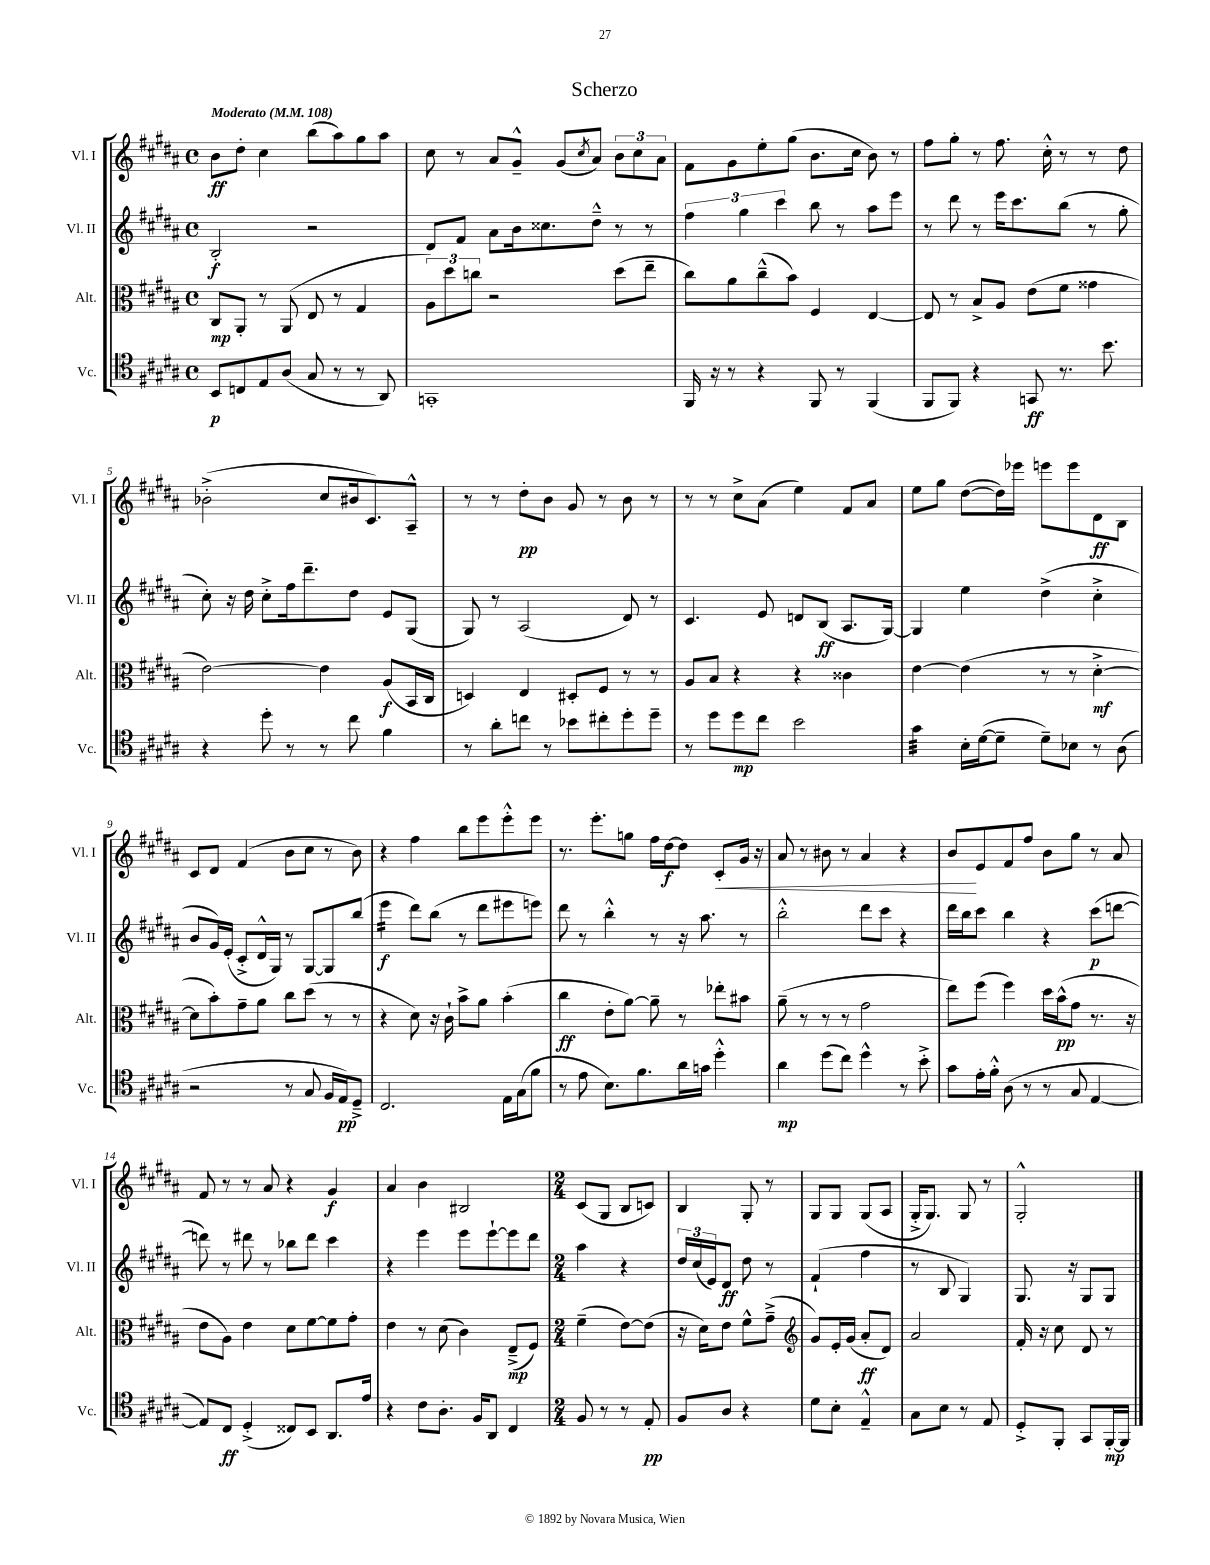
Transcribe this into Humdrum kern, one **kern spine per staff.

**kern	**kern	**kern	**kern
*staff4	*staff3	*staff2	*staff1
*clefC4	*clefC3	*clefG2	*clefG2
*k[f#c#g#d#a#]	*k[f#c#g#d#a#]	*k[f#c#g#d#a#]	*k[f#c#g#d#a#]
*M4/4	*M4/4	*M4/4	*M4/4
*met(c)	*met(c)	*met(c)	*met(c)
*MM108	*MM108	*MM108	*MM108
8BB/L	8C#/L	2B'/	8b\L
8C/	8AA#'/J	.	8dd#'\J
8E/	8r	.	4cc#\
(8A#/J	(8AA#/	.	.
8G#/	8E/	2r	(8bb\L
8r	8r	.	8aa#\)
8r	4G#/	.	8gg#\
8AA#/)	.	.	8aa#\J
=	=	=	=
1GG'	12A#\L)	8d#/L	8cc#\
.	12dd#\	.	.
.	.	8f#/J	8r
.	12cc\J	.	.
.	2r	8a#\L	8a#/L
.	.	16b\k	8g#~^^/J
.	.	8.cc##\	.
.	.	.	(8g#/L
.	.	.	8qcc#/
.	.	8dd#~^^\J	8a#/J)
.	(8dd#\L	8r	12b\L
.	.	.	12cc#\
.	8ee~\J	8r	.
.	.	.	12a#\J
=	=	=	=
16FF#/	8cc#\L)	6ff#\	8f#\L
16r	.	.	.
8r	8a#\	.	8g#\
.	.	6gg#\	.
4r	(8cc#~^^\	.	8ee'\
.	.	6ccc#\	.
.	8b\J)	.	(8gg#\J
8FF#/	4F#/	8bb\	8.b\L
8r	.	8r	.
.	.	.	16cc#\Jk
(4FF#/	[4E/	8aa#\L	8b\)
.	.	8eee\J	8r
=	=	=	=
8FF#/L	8E/]	8r	8ff#\L
8FF#/J)	8r	8ddd#\	8gg#'\J
4r	8B^/L	8r	8r
.	8A#/J	16eee\LK	8.ff#\
.	.	8.ccc#\	.
8GG/	(8e\L	.	.
.	.	.	16cc#'^^\
8.r	8f#\J	(8bb\J	8r
.	4g##\	8r	8r
8.b\	.	.	.
.	.	8gg#'\	8dd#\
=	=	=	=
4r	[2e\)	8cc#'\)	(2b-'^\
.	.	16r	.
.	.	16dd#\	.
8dd#'\	.	8cc#'^\L	.
8r	.	16ff#\k	.
.	.	8.ddd#~\	.
8r	4e\]	.	8cc#/L
8cc#\	.	8dd#\J	16b#/k
.	.	.	8.c#/)
4f#\	(8A#/L	8e/L	.
.	16BB/L	(8G#/J	8A#~^^/J
.	16C#/JJ	.	.
=	=	=	=
8r	4D/)	8G#/)	8r
8a#'\L	.	8r	8r
8cc\J	4E/	(2A#/	8dd#'\L
8r	.	.	8b\J
8b-\L	8D#'/L	.	8g#/
8cc#'\	8F#/J	.	8r
8dd#'\	8r	8d#/)	8b\
8dd#~\J	8r	8r	8r
=	=	=	=
8r	8A#/L	4.c#/	8r
8dd#\L	8B/J	.	8r
8dd#\	4r	.	8cc#^\L
8cc#\J	.	8e/	(8a#\J
2b\	4r	8d/L	4ee\)
.	.	(8B/J	.
.	4c##\	8.A#/L	8f#/L
.	.	.	8a#/J
.	.	[16G#/Jk)	.
=	=	=	=
4g#\	[4e\	4G#/]	8ee\L
.	.	.	8gg#\J
16B'\LL	(4e\]	4ee\	([8dd#\L
([16d#\J	.	.	.
8d#~\]J	.	.	16dd#\]L)
.	.	.	16eee-\JJ
8d#~\L)	8r	(4dd#^\	8eee\L
8B-\J	8r	.	8eee\
8r	[4d#'^\	4cc#'^\	8d#\
(8A#\	.	.	8B\J
=	=	=	=
2r	8d#\]L	8b/L	8c#/L
.	8b'\)	16g#/L)	8d#/J
.	.	(16e'/JJ	.
.	8g#~\	8c#'^/L	(4f#/
.	8a#\J	16d#^^/L	.
.	.	16G#/JJ)	.
8r	8cc#\L	8r	8b\L
8G#/	(8dd#\J	[8G#/L	8cc#\J
16F#/LL	8r	8G#/]	8r
16E/J)	.	.	.
8D#~^/J	8r	(8bb/J	8b\)
=	=	=	=
2.C#/	4r	4eee\	4r
.	8d#\)	8ddd#\L)	4ff#\
.	16r	(8bb\J	.
.	16c#`\	.	.
.	8b^\L	8r	8bb\L
.	8a#\J	8ddd#\L	8eee\
16E\LL	(4b'\	8eee#\	8eee'^^\
(16G#\J	.	.	.
8f#\J	.	8eee\J)	8eee\J
=	=	=	=
8r	4cc#\	8ddd#\	8.r
8e\	.	8r	.
.	.	.	8.eee'\L
8.B\L)	8e'\L	4bb'^^\	.
.	[8a#\J)	.	8gg\J
8.f#\	.	.	.
.	8a#~\]	8r	16ff#\LL
.	.	.	[16dd#\J
16a#\L	8r	16r	8dd#\]J
16g\JJ	.	8.aa#\	.
4dd#'^^\	8ee-'\L	.	8c#'/L
.	8b#\J	8r	16g#/Jk
.	.	.	16r
=	=	=	=
4a#\	(8a#~\	2bb'^^\	8a#/
.	8r	.	8r
(8dd#\L	8r	.	8b#\
8cc#\J)	8r	.	8r
4dd#^^\	2g#\	8ddd#\L	4a#/
.	.	8ccc#\J	.
8r	.	4r	4r
8b'^\	.	.	.
=	=	=	=
8g#\L	8ee\L)	16ddd#\LL	8b/L
.	.	16bb\J	.
16e'\L	(8ff#\J	8ccc#\J	8e/
16f#'^^\JJ	.	.	.
(8A#\	4ff#\)	4bb\	8f#/
8r	.	.	8ff#/J
8r	16dd#\LL	4r	8b\L
.	(16b^^\J	.	.
8G#/	8g#\J	.	8gg#\J
[4E/	8.r	(8ccc#\L	8r
.	.	[8ddd\J	8a#/
.	16r	.	.
=	=	=	=
8E/]L)	8e\L	8ddd\])	8f#/
8C#/J	8A#\J)	8r	8r
(4D#'^/	4e\	8ddd#\	8r
.	.	8r	8a#/
8C##/L)	8d#\L	8bb-\L	4r
8BB/J	[8f#\	8ddd#\J	.
8.AA#/L	8f#\]	4ccc#\	4g#/
.	8g#'\J	.	.
16e/Jk	.	.	.
=	=	=	=
4r	4e\	4r	4a#/
8c#\L	8r	4eee\	4b\
8.A#'\J	(8d#\	.	.
.	4c#\)	8eee\L	2B#/
16F#/LK	.	.	.
8AA#/J	.	[8eee`\	.
4C#/	(8E~^/L	8eee\]	.
.	8F#/J)	8ddd#\J	.
=	=	=	=
*M2/4	*M2/4	*M2/4	*M2/4
8F#/	(4f#~\	4aa#\	(8c#/L
8r	.	.	8G#/J
8r	[8e\L)	4r	8B/L
8E'/	(8e\]J	.	8c/J)
=	=	=	=
8F#/L	16r	24dd#/LL	4B/
.	.	(24cc#/	.
.	16d#\LK)	.	.
.	.	24e/J)	.
8A#/J	8e\J	8d#/J	.
4r	8f#^^\L	8dd#\	8G#'/
.	(8g#~^\J	8r	8r
=	=	=	=
*	*clefG2	*	*
8d#\L	8g#/L)	(4f#`/	8G#/L
8B'\J	16e'/L	.	8G#/J
.	(16g#/JJ	.	.
4E~^^/	8a#'/L	4ff#\	(8G#/L
.	8d#/J)	.	8A#/J
=	=	=	=
8G#\L	2a#/	8r	16G#'^/LK
.	.	.	8.G#/J)
8B\J	.	8B/	.
8r	.	4G#/)	8G#/
8E/	.	.	8r
=	=	=	=
8D#'^/L	16f#'/	8.G#/	2G#'^^/
.	16r	.	.
8FF#'/J	8cc#\	.	.
.	.	16r	.
8GG#/L	8d#/	8G#/L	.
[16FF#'/L	8r	8G#/J	.
16FF#/]JJ	.	.	.
==	==	==	==
*-	*-	*-	*-
